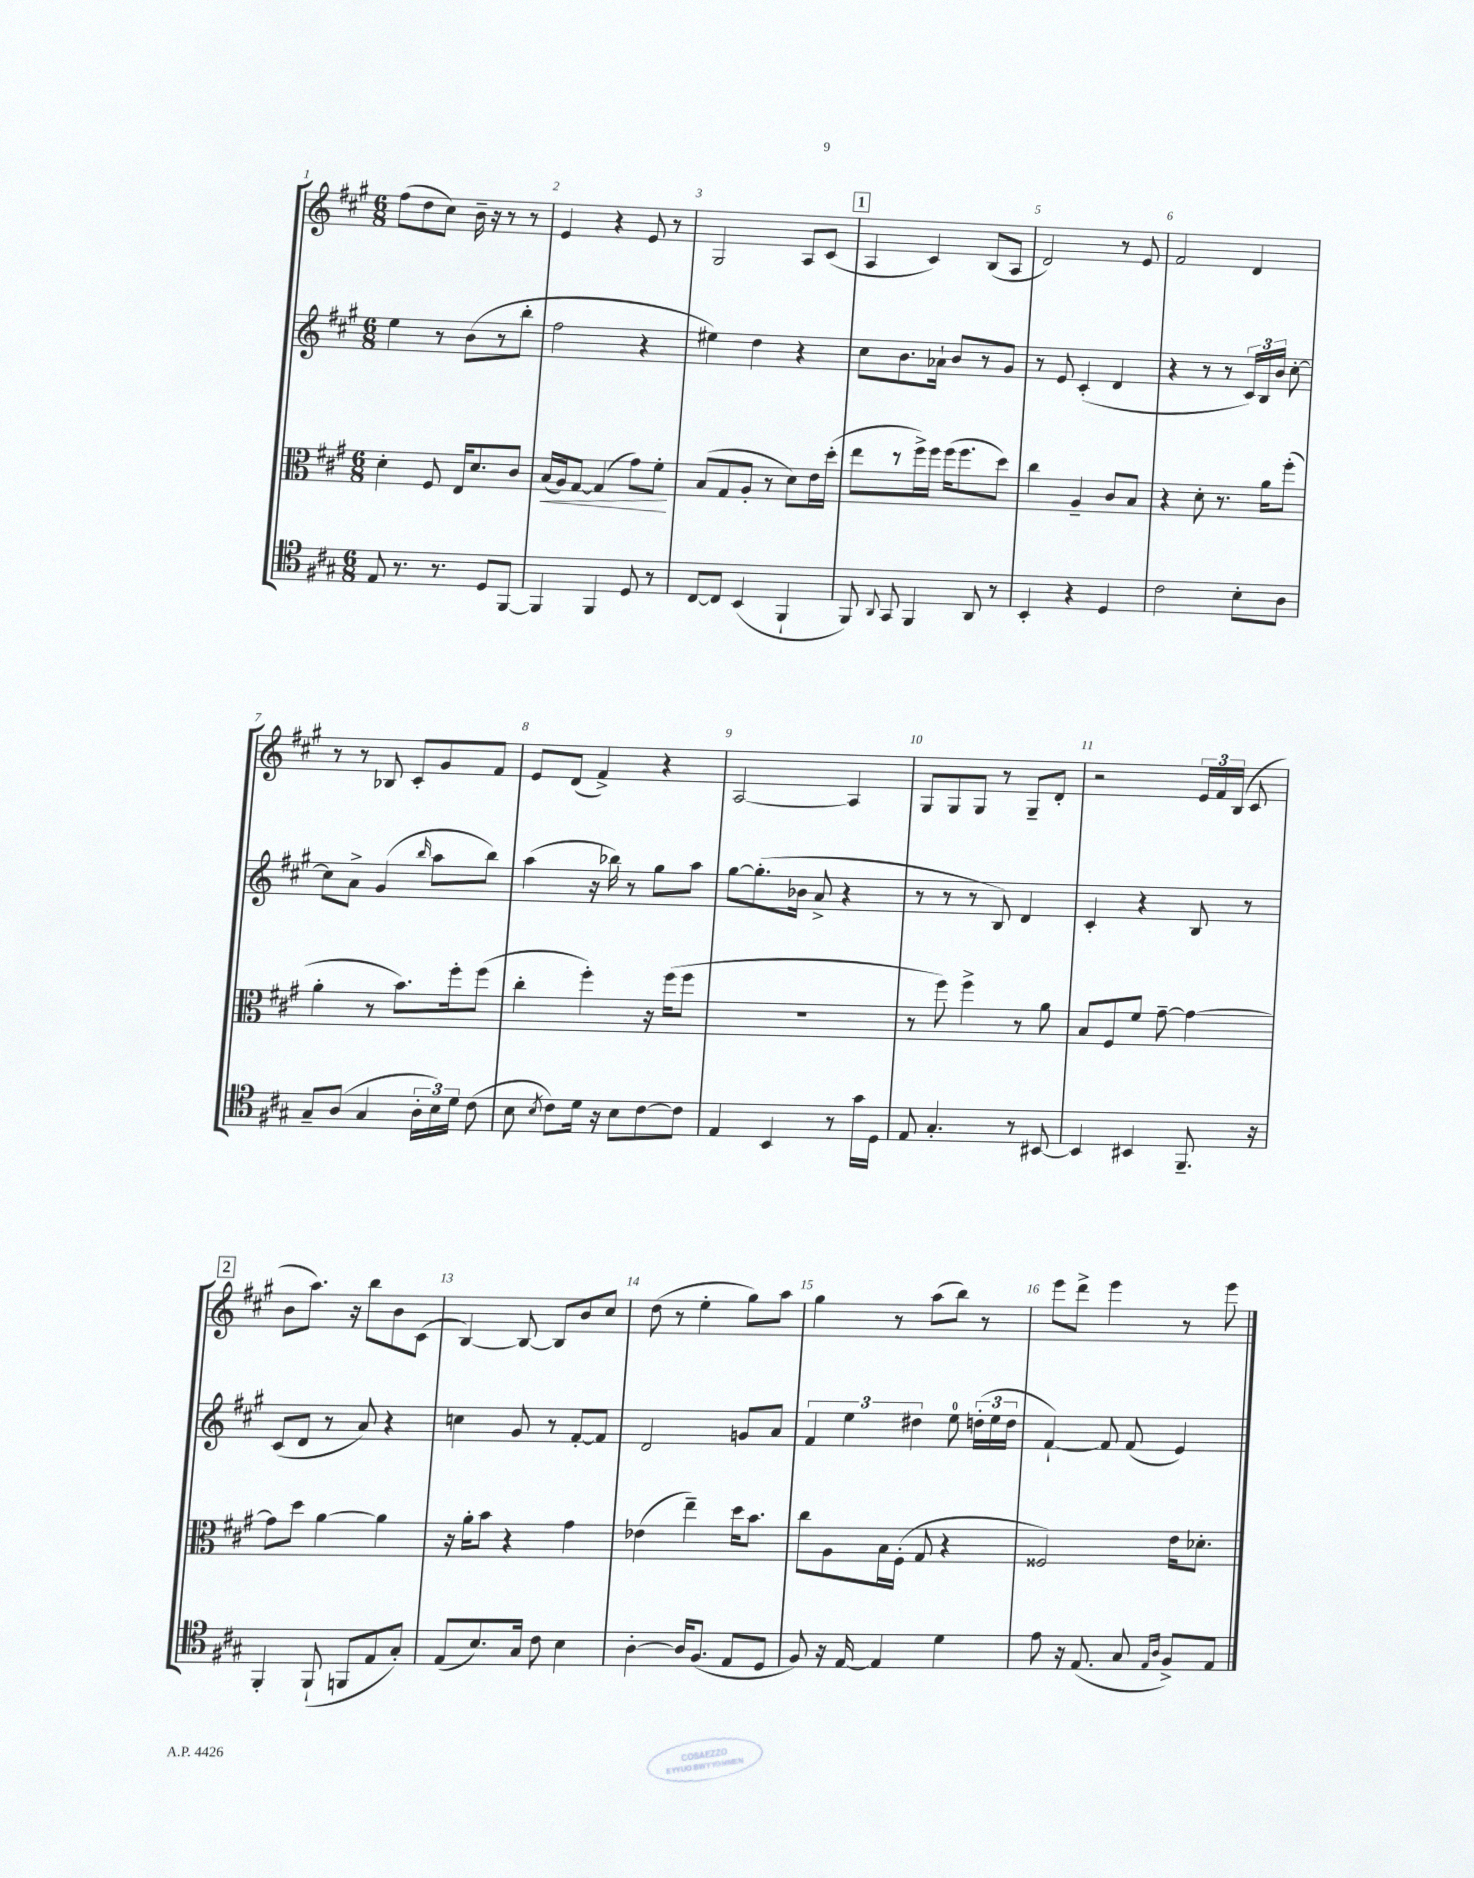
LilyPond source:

<<
\new StaffGroup <<
\new Staff = "s0" {
    \clef treble \key a \major \numericTimeSignature \time 6/8
    \autoBeamOff fis''8[( d''8 cis''8]) b'16-- r16 r8 r8 |
    e'4 r4 e'8 r8 |
    gis2 a8[ cis'8]( |
    \mark \markup { \box "1" } a4 cis'4) b8[( a8] |
    d'2) r8 e'8 |
    fis'2 d'4 |
    r8 r8 bes8 cis'8[-. gis'8 fis'8] |
    e'8[ d'8]( fis'4->) r4 |
    a2~ a4 |
    gis8[ gis8 gis8] r8 gis8[-- d'8]-. |
    r2 \tuplet 3/2 { e'16[ fis'16 b16]( } cis'8 |
    \mark \markup { \box "2" } b'8[ a''8.]) r16 b''8[ b'8 cis'8]( |
    b4~) b8~ b8[ b'8 cis''8] |
    d''8( r8 e''4-. gis''8[) a''8] |
    gis''4 r8 a''8[( b''8]) r8 |
    e'''8[ d'''8]-> e'''4 r8 e'''8 \bar "|." |
}
\new Staff = "s1" {
    \clef treble \key a \major \numericTimeSignature \time 6/8
    \autoBeamOff e''4 r8 b'8[( r8 b''8]-. |
    fis''2 r4 |
    eis''4) d''4 r4 |
    \mark \markup { \box "1" } cis''8[ b'8. aes'16]-! b'8[ r8 gis'8] |
    r8 e'8 cis'4-.( d'4 |
    r4 r8 r8 \tuplet 3/2 { cis'16[) b16 b'16] } cis''8~-. |
    cis''8[ a'8]-> gis'4( \grace { b''16 } a''8[ b''8]) |
    a''4( r16 bes''16) r8 gis''8[ a''8] |
    gis''8[~ gis''8.-.( bes'16] a'8-> r4 |
    r8 r8 r8 b8) d'4 |
    cis'4-. r4 b8 r8 |
    \mark \markup { \box "2" } cis'8[( d'8] r8 a'8) r4 |
    c''4 gis'8 r8 fis'8[~-. fis'8] |
    d'2 g'8[ a'8] |
    \tuplet 3/2 { fis'4 e''4 dis''4 } e''8-0 \tuplet 3/2 { d''16[-.( e''16 d''16] } |
    fis'4~-!) fis'8 fis'8( e'4) \bar "|." |
}
\new Staff = "s2" {
    \clef alto \key a \major \numericTimeSignature \time 6/8
    \autoBeamOff d'4-. fis8 e16[ d'8. cis'8] |
    b16[\<( a16) gis8]~ gis4( gis'8[) fis'8]-.\! |
    b8[( gis8 a8]-. r8 d'8[) e'16 d''16]-.( |
    \mark \markup { \box "1" } e''8[ r8 fis''16->) fis''16] fis''16[( fis''8. d''8]) |
    cis''4 a4-- cis'8[ b8] |
    r4 d'8-. r8. a'16[ fis''8]-.( |
    a'4-. r8 b'8.[) fis''16-. fis''8]( |
    cis''4-. fis''4-.) r16 fis''16[( fis''8] |
    R2. |
    r8 fis''8) fis''4-> r8 a'8 |
    b8[ fis8 fis'8] gis'8~-- gis'4~ |
    \mark \markup { \box "2" } gis'8[ d''8] a'4~ a'4 |
    r16 a'16[-. b'8] r4 gis'4 |
    ees'4( e''4--) d''16[ b'8.] |
    cis''8[ a8 b16 fis16]-.( gis8 r4 |
    fisis2) e'16[ des'8.]-. \bar "|." |
}
\new Staff = "s3" {
    \clef tenor \key a \major \numericTimeSignature \time 6/8
    \autoBeamOff e8 r8. r8. d8[ fis,8]~ |
    fis,4 fis,4 d8 r8 |
    cis8[~ cis8] b,4( fis,4-! |
    \mark \markup { \box "1" } fis,8) \appoggiatura { a,8 } gis,8 fis,4 a,8 r8 |
    b,4-. r4 d4 |
    cis'2 b8[-. a8] |
    gis8[-- a8]( gis4 \tuplet 3/2 { a16[-. b16) d'16] } cis'8( |
    b8 \acciaccatura { b8 } cis'8[) d'16] r16 b8[ cis'8~ cis'8] |
    e4 b,4 r8 gis'16[ d16] |
    e8 gis4.-. r8 bis,8~ |
    bis,4 bis,4 fis,8.-- r16 |
    \mark \markup { \box "2" } fis,4-. fis,8-!( f,8[ e8 gis8]-.) |
    e8[( b8.) gis16] cis'8 b4 |
    a4~-. a16[ fis8.]( e8[ d8] |
    fis8) r16 e16~ e4 d'4 |
    e'8 r16 e8.( gis8 \grace { e16[ a16] } fis8[->) e8] \bar "|." |
}
>>
>>
\layout { \context { \Score \override BarNumber.break-visibility = ##(#f #t #t) barNumberVisibility = #all-bar-numbers-visible } }
